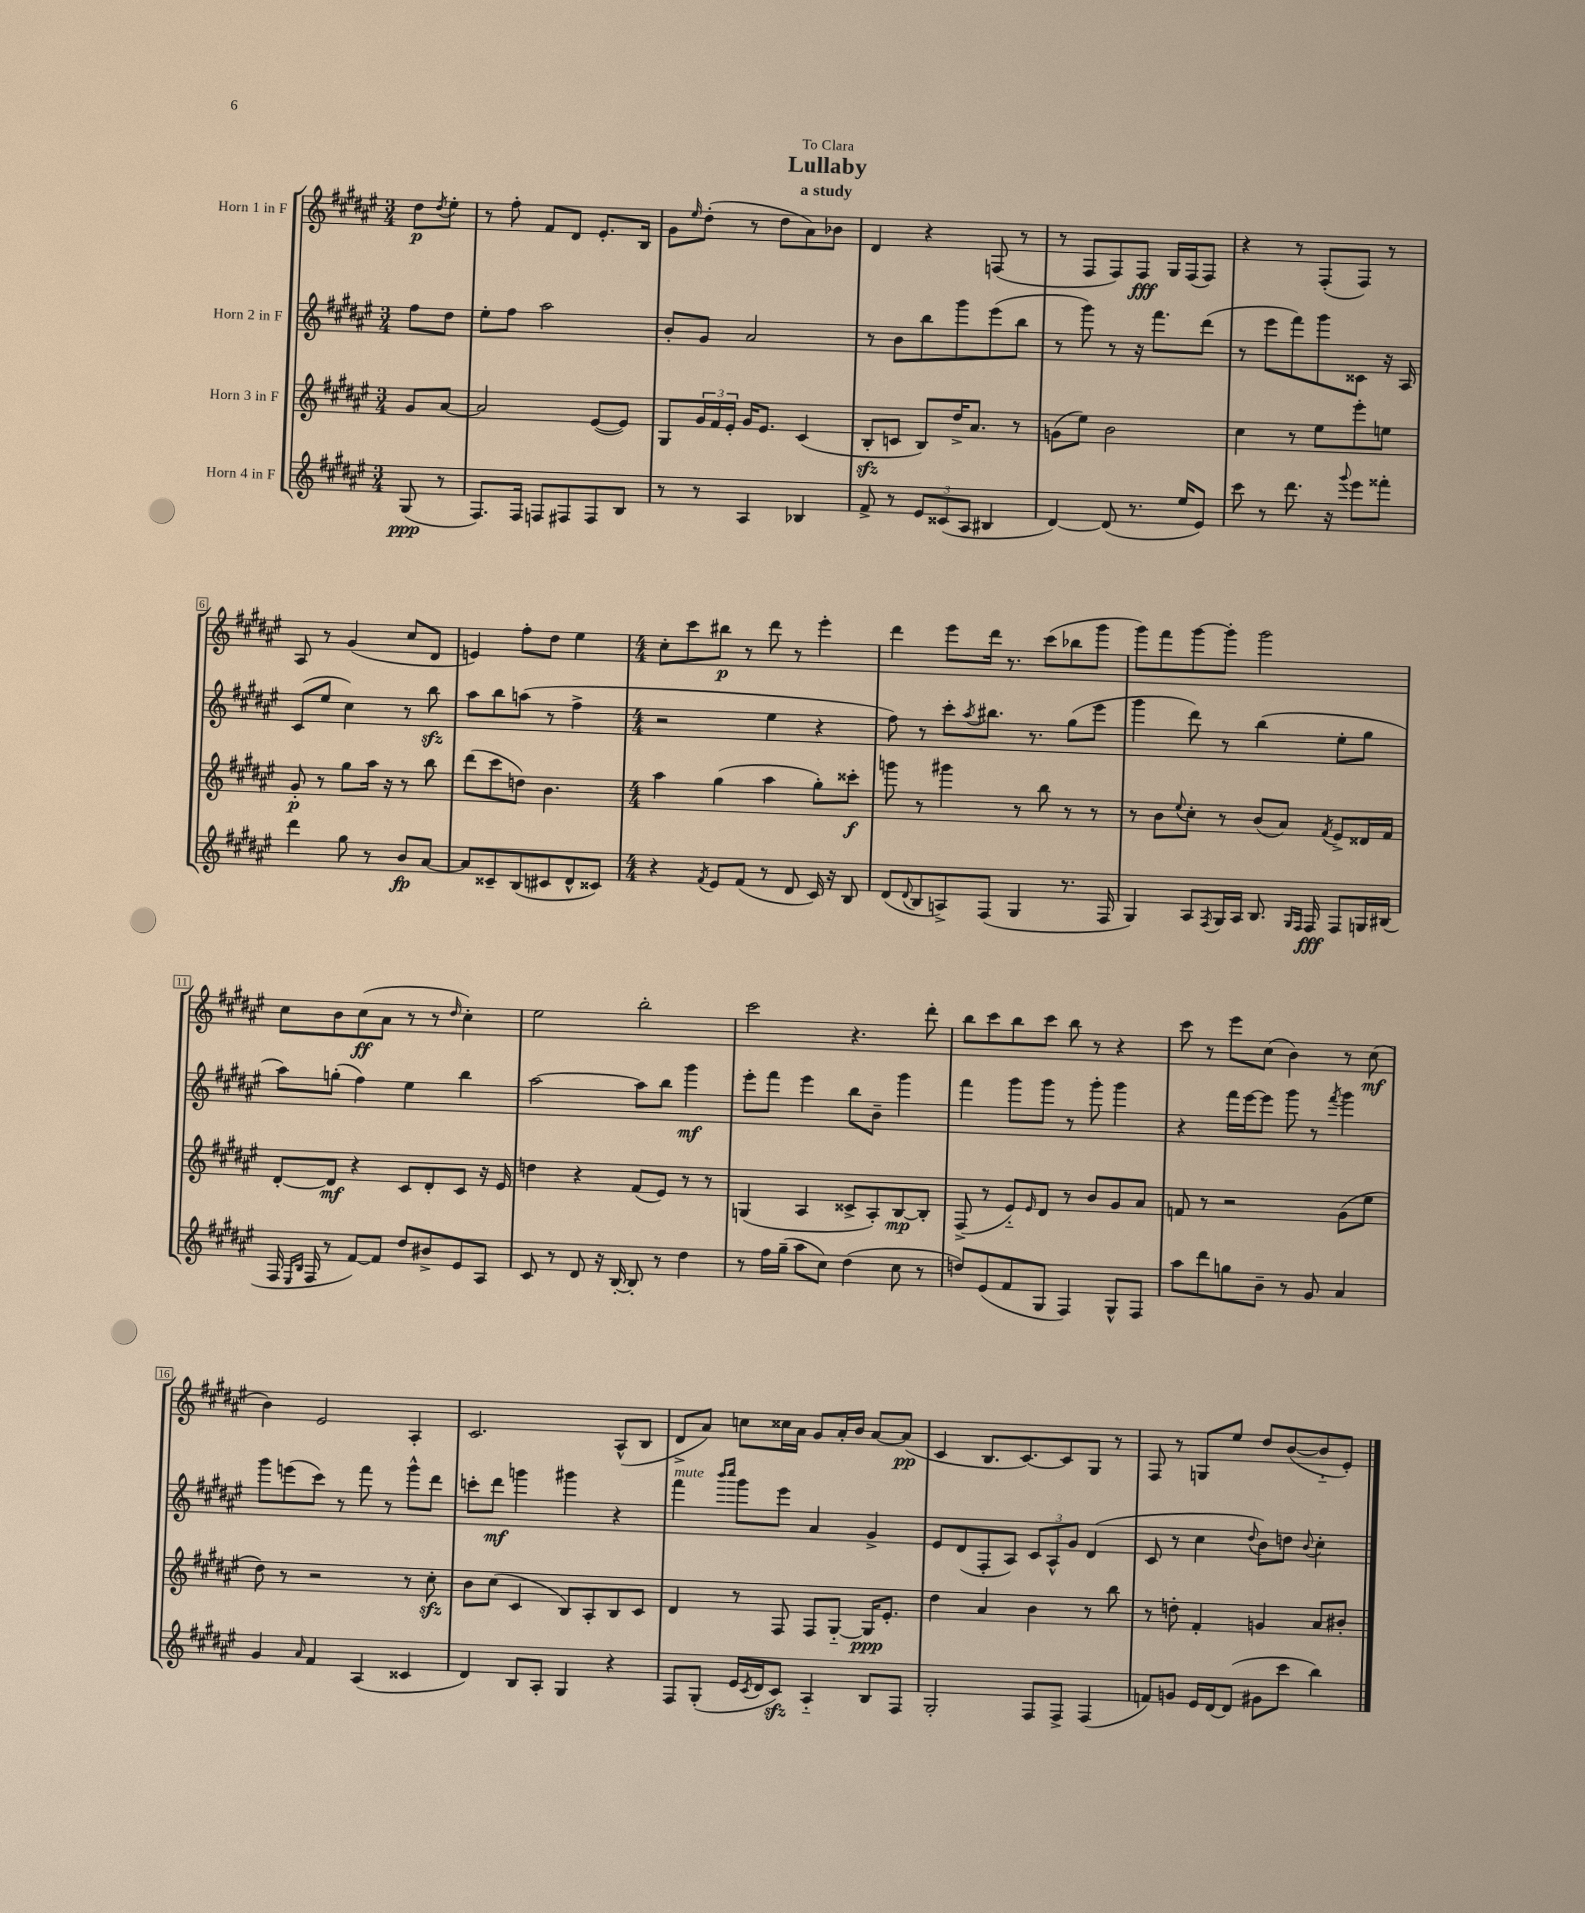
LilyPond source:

\header { title = "Lullaby" subtitle = "a study" dedication = "To Clara" }
<<
\new StaffGroup <<
\new Staff = "s0" \with { instrumentName = "Horn 1 in F" } {
    \clef treble \key fis \major \numericTimeSignature \time 3/4 \partial 4
    dis''8\p \acciaccatura { dis''8 } eis''8-. |
    r8 fis''8-. fis'8 dis'8 eis'8.-. b16 |
    gis'8 \grace { eis''16 } dis''8-.( r8 dis''8 ais'8) bes'8 |
    dis'4 r4 f8( r8 |
    r8 fis8 fis8) fis8\fff gis16 fis16( fis8) |
    r4 r8 fis8-.( fis8) r8 |
    ais8 r8 gis'4( cis''8 dis'8 |
    e'4) fis''8-. dis''8 eis''4 |
    \numericTimeSignature \time 4/4 cis''8-. cis'''8 bis''8\p r8 dis'''8 r8 eis'''4-. |
    dis'''4 eis'''8 dis'''16 r8. cis'''8( bes''8 gis'''8 |
    gis'''8) fis'''8 gis'''8~ gis'''8-. gis'''2 |
    cis''8 b'8 cis''8\ff( ais'8 r8 r8 \grace { dis''16 } cis''4-.) |
    eis''2 b''2-. |
    cis'''2 r4. dis'''8-. |
    b''8 cis'''8 b''8 cis'''8 b''8 r8 r4 |
    cis'''8 r8 eis'''8 cis''8( b'4) r8 cis''8\mf( |
    b'4) eis'2 ais4-. |
    cis'2. ais8-^( b8 |
    dis'8-> ais'8) c''8 cisis''16 ais'16 gis'8 ais'16-. b'16 ais'8~ ais'8\pp( |
    cis'4 b8. cis'8.~) cis'8 gis8 r8 |
    fis8 r8 g8 eis''8 dis''8 b'8~( b'8-_ eis'8-.) \bar "|." |
}
\new Staff = "s1" \with { instrumentName = "Horn 2 in F" } {
    \clef treble \key fis \major \numericTimeSignature \time 3/4 \partial 4
    fis''8 dis''8 |
    eis''8-. fis''8 ais''2 |
    b'8-. gis'8 ais'2 |
    r8 b'8 b''8 gis'''8 eis'''8( b''8 |
    r8 gis'''8) r8 r16 fis'''8. dis'''8( |
    r8 eis'''8 fis'''8) gis'''8 cisis'8 r16 ais16 |
    cis'8( eis''8 cis''4) r8 b''8\sfz |
    ais''8 b''8 a''8( r8 fis''4-> |
    \numericTimeSignature \time 4/4 r2 eis''4 r4 |
    fis''8) r8 cis'''8-. \acciaccatura { ais''8 } bis''8. r8. gis''8( eis'''8 |
    gis'''4 dis'''8) r8 b''4( eis''8-. gis''8 |
    ais''8) g''8-.( fis''4) eis''4 b''4 |
    ais''2~ ais''8 b''8 gis'''4\mf |
    eis'''8-. fis'''8 eis'''4 b''8 b'8-- gis'''4 |
    fis'''4 gis'''8 gis'''8 r8 gis'''8-. gis'''4 |
    r4 fis'''16 eis'''16~ eis'''8 gis'''8 r8 \acciaccatura { fis'''8 } gis'''4 |
    gis'''8 e'''8( cis'''8) r8 fis'''8 r8 gis'''8-^ dis'''8 |
    c'''8-. dis'''8\mf g'''4 gis'''4 r4 |
    fis'''4^\markup { \italic "mute" } \grace { b'''16 cis''''16 } gis'''8 eis'''8 ais'4 gis'4-> |
    eis'8 dis'8( fis8-. ais8) \tuplet 3/2 { cis'8 ais8-^ gis'8 } dis'4( |
    cis'8 r8 cis''4 \appoggiatura { dis''8 } b'8) d''8 \appoggiatura { b'8 } cis''4-. \bar "|." |
}
\new Staff = "s2" \with { instrumentName = "Horn 3 in F" } {
    \clef treble \key fis \major \numericTimeSignature \time 3/4 \partial 4
    gis'8 ais'8~ |
    ais'2 eis'8~( eis'8) |
    gis8 \tuplet 3/2 { gis'16 fis'16 eis'16-. } gis'16 eis'8. cis'4( |
    b8-.\sfz c'8 b8) dis''16-> ais'8. r8 |
    g'8( eis''8) b'2 |
    cis''4 r8 eis''8 eis'''8-. e''8 |
    gis'8-.\p r8 gis''8 ais''16 r16 r8 b''8 |
    dis'''8( cis'''8 d''8) b'4. |
    \numericTimeSignature \time 4/4 ais''4 gis''4( ais''4 gis''8-.) cisis'''8-.\f |
    g'''8 r8 gis'''4 r8 b''8 r8 r8 |
    r8 b'8 \appoggiatura { eis''8 } cis''8-. r8 b'8( ais'8) \acciaccatura { fis'8 } eis'8-> disis'16 fis'16 |
    dis'8~-. dis'8\mf r4 cis'8 dis'8-. cis'8 r16 eis'16 |
    d''4 r4 fis'8( eis'8) r8 r8 |
    g4( ais4 cisis'8-> ais8-.) b8~\mp b8-. |
    fis8->( r8 eis'8-_) \grace { eis'16 } dis'8 r8 b'8 gis'8 ais'8 |
    f'8 r8 r2 gis'8( eis''8 |
    dis''8) r8 r2 r8 cis''8-.\sfz |
    b'8 cis''8( cis'4 b8) ais8-. b8 cis'8 |
    dis'4 r8 fis8 fis8 gis8~-_ gis16\ppp eis'8.-. |
    dis''4 ais'4 b'4 r8 b''8 |
    r8 d''8-. fis'4-. g'4 ais'8 bis'8-. \bar "|." |
}
\new Staff = "s3" \with { instrumentName = "Horn 4 in F" } {
    \clef treble \key fis \major \numericTimeSignature \time 3/4 \partial 4
    gis8\ppp( r8 |
    fis8.) fis16 f8 fis8 fis8 b8 |
    r8 r8 ais4 bes4 |
    fis'8-> r8 \tuplet 3/2 { eis'8 cisis'8( ais8 } bis4 |
    dis'4~) dis'8( r8. eis''16 eis'8) |
    cis'''8 r8 dis'''8. r16 \appoggiatura { gis'''8 } eis'''8 fisis'''8-. |
    dis'''4 gis''8 r8 b'8\fp ais'8~ |
    ais'8 cisis'8-- b8( cis'8 dis'8-^ cisis'8) |
    \numericTimeSignature \time 4/4 r4 \acciaccatura { fis'8 } eis'8 fis'8( r8 dis'8 cis'16) r16 b8 |
    dis'8( \appoggiatura { dis'8 } b8 a8->) fis8( gis4 r8. fis16 |
    gis4) ais8 \acciaccatura { fis8 } gis16 ais16 b8. \grace { gis16 fis16 } fis16\fff fis8 g16 bis16( |
    fis16 \grace { eis16 b16 } fis16 r8 fis'8~) fis'8 dis''8 bis'8-> eis'8 ais8 |
    cis'8 r8 dis'8 r16 b16~-. b8-. r8 dis''4 |
    r8 fis''16 gis''16--( ais''8 cis''8) dis''4( cis''8 r8 |
    d''8) eis'8( fis'8 gis8 fis4) gis8-^ fis8 |
    ais''8 dis'''8 g''8 b'8-- r8 gis'8 ais'4 |
    gis'4 \grace { ais'16 } fis'4 ais4( cisis'4 |
    dis'4) b8 ais8-. gis4 r4 |
    fis8 gis8-.( eis'16 \acciaccatura { cis'8 } dis'16 cis'8\sfz) ais4-_ b8 fis8 |
    gis2-. fis8 fis8-> fis4( |
    f'8) g'8 eis'16 dis'16~ dis'8( gis'8 cis'''8 b''4) \bar "|." |
}
>>
>>
\layout { \context { \Score \override BarNumber.stencil = #(make-stencil-boxer 0.1 0.3 ly:text-interface::print) } }
